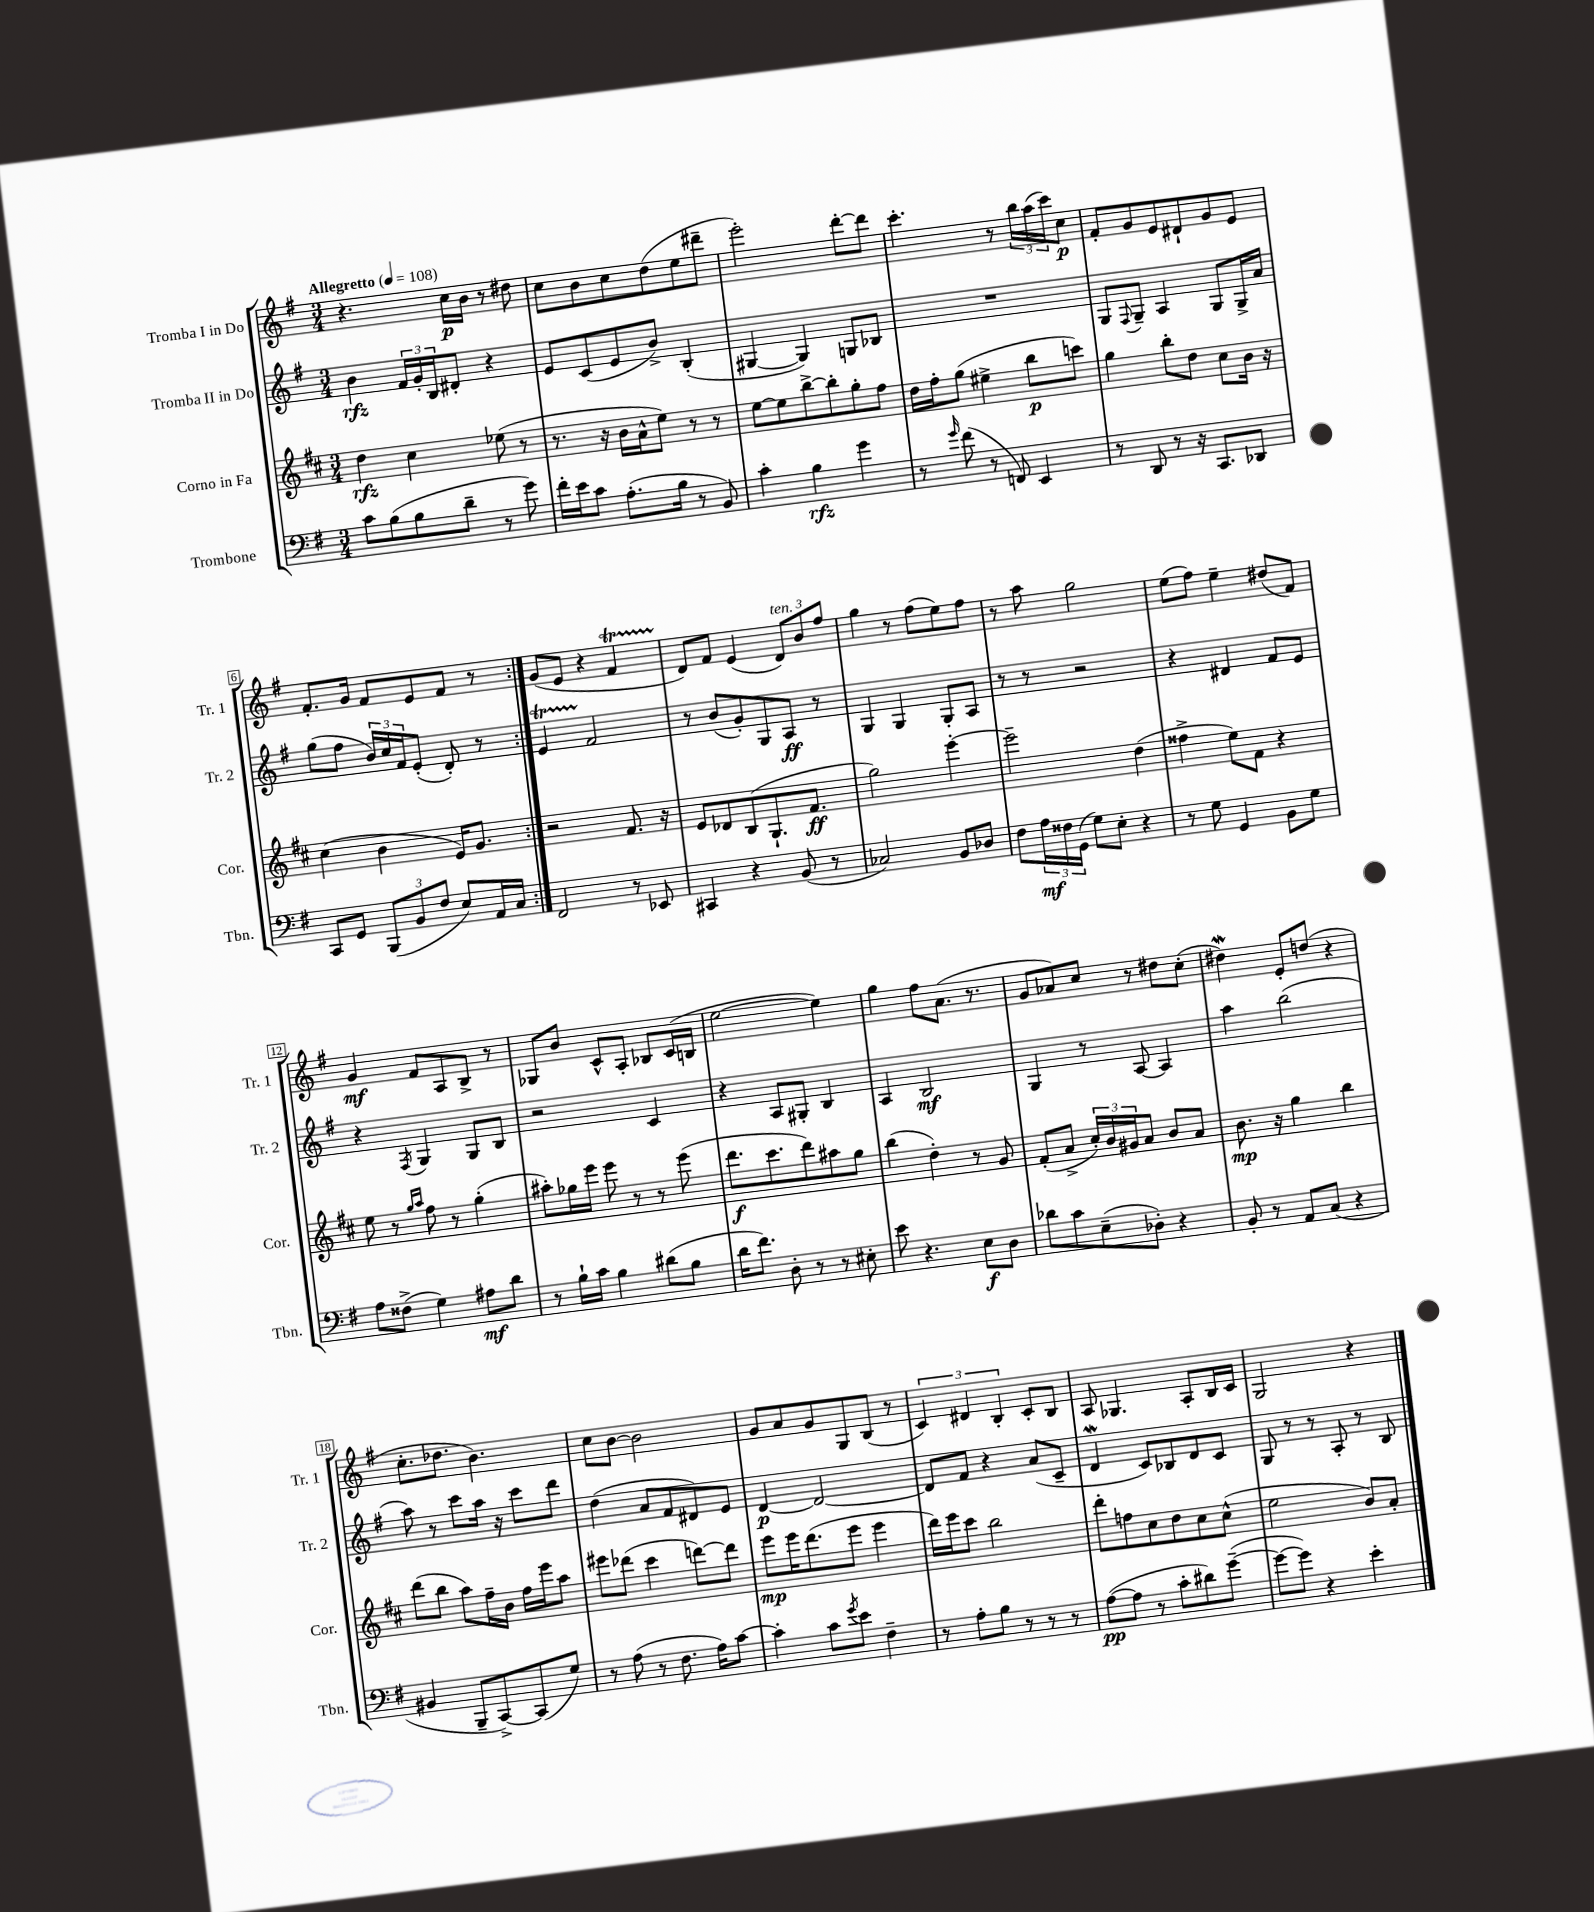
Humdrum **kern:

**kern	**kern	**kern	**kern
*staff4	*staff3	*staff2	*staff1
*clefF4	*clefG2	*clefG2	*clefG2
*k[f#]	*k[f#c#]	*k[f#]	*k[f#]
*M3/4	*M3/4	*M3/4	*M3/4
*MM108	*MM108	*MM108	*MM108
8c	4dd	4b	4.r
(8B	.	.	.
8B	4cc#	24f#	.
.	.	24g'	.
.	.	24B	.
8d~	.	8d#'	16cc
.	.	.	16b
8r	(8ee-	4r	8r
8g)	8r	.	8dd#
=	=	=	=
16f#'	8.r	8e	8cc
16e	.	.	.
8c	.	(8c	8b
.	16r	.	.
(8.A'	16b	8e	8cc
.	16a^^	.	.
.	8ee)	8b^)	(8dd
16B	.	.	.
8r	8r	(4B'	8ee
8BB)	8r	.	8ddd#~
=	=	=	=
4c'	[8ee	[4G#	2eee')
.	8ee]	.	.
4B	[8bb^	4G#])	.
.	8bb']	.	.
4g	8gg'	8G	[8ddd'
.	8ff#	8B-	8ddd]
=	=	=	=
8r	16dd	2.r	4.ccc'
.	16ff#'	.	.
16qqg	.	.	.
(8f#	(8gg	.	.
8r	4ee#^	.	.
8FF)	.	.	8r
4EE	8bb	.	24bb
.	.	.	(24aa
.	.	.	24ccc)
.	8ccc)	.	8cc
=	=	=	=
8r	4gg	8G	8f#'
.	.	8qqF#	.
8DD	.	8G~	8g
8r	8bb'	4A	8e
16r	8dd	.	8d#`
8.CC	.	.	.
.	8cc#	8G	8g
8DD-	16b	16G^	8e
.	16r	16a	.
=	=	=	=
8CC	(4cc#	(8gg	8.f#'
8GG	.	8ff#	.
.	.	.	16g
(12BBB	4b	24b)	8f#
.	.	24cc	.
12BB	.	24f#	.
.	.	(8e'	8e
12F#	.	.	.
8E)	16e)	8d')	8f#
.	8.g	.	.
16AA	.	8r	8r
16C	.	.	.
=:|!	=:|!	=:|!	=:|!
2FF#	2r	4e	(8g
.	.	.	8e
.	.	2f#	4r
8r	8.f#	.	4f#
8EE-	.	.	.
.	16r	.	.
=	=	=	=
4CC#	8e	8r	8d)
.	8d-	(8b	8f#
4r	(8B	8g')	(4e
.	8.G`	8G	.
(8BB	.	8A	12d)
.	8.f#	.	.
.	.	.	12b
8r	.	8r	.
.	.	.	12ff#
=	=	=	=
2C-)	2gg)	4G	4gg
.	.	4G	8r
.	.	.	(8ff#
8BB	[4eee'	8G'	8ee)
8D-	.	8A	8ff#
=	=	=	=
8F#	2eee~]	8r	8r
24A	.	8r	8aa
24F##	.	.	.
(24GG	.	.	.
8G)	.	2r	2gg
8E'	.	.	.
4r	(4dd	.	.
=	=	=	=
8r	4ff##^	4r	(8ee
8G	.	.	8ff#)
4GG	8ee)	4d#	4ee~
.	8f#	.	.
8BB	4r	8f#	(8dd#
8G	.	8e	8f#)
=	=	=	=
8A	8ee	4r	4g
(8F##^	8r	.	.
.	16qqgg	.	.
.	16qqaa	8qF#	.
4G)	8ff#	4G	8f#
.	8r	.	8A
8A#	(4gg'	8G	8B^
8d	.	8B	8r
=	=	=	=
8r	8aa#')	2r	8G-
16B`	16gg-	.	8b
16c	16eee	.	.
4B	8eee	.	8c^^
.	8r	.	8A'
(8d#	8r	4c	8B-
8B	(8eee	.	(16c
.	.	.	16B
=	=	=	=
16d	8.ddd	4r	[2ee
8.f#)	.	.	.
.	8.ccc#	.	.
8D'	.	8A	.
8r	8ddd)	8G#'	.
8r	8aa#	4B	4ee])
8E#'	8gg	.	.
=	=	=	=
8e	(4bb	4A	4gg
4.r	.	.	.
.	4dd')	2B	8ff#
.	.	.	(8.a
8E	8r	.	.
.	.	.	8.r
8D	8g	.	.
=	=	=	=
8d-	(8f#'	4G	8g
8c	8a^	.	8a-)
(8E~	24cc#')	8r	8cc
.	24b	.	.
.	24g#	.	.
8D-')	8a	[8A	8r
4r	8b	4A]	8dd#
.	8a	.	(8cc'
=	=	=	=
8BB'	8.b	4aa	4dd#)
8r	.	.	.
.	16r	.	.
8AA	4gg	(2bb	8e'
(8C	.	.	(8dd
4r	4bb	.	4r
=	=	=	=
4BB#	(8ddd	8aa)	8.cc'
.	8bb	8r	.
.	.	.	8.dd-
8BBB~	8aa)	8ccc	.
[8CC^)	16ff#~	16aa	4.b)
.	16b	16r	.
(8CC]	16ff#	8ccc	.
.	16eee	.	.
8G)	8aa	8ddd	.
=	=	=	=
8r	8eee#	(4dd	8cc
(8A	(8ddd-	.	[8b
8r	4ccc#	8a	2b]
8.F#	.	8f#	.
.	[8ddd)	8d#)	.
16A)	.	.	.
[8c	8ddd]	8e	.
=	=	=	=
4c']	8eee	[4d	8g
.	16eee	.	8a
.	(8.ddd	.	.
8c	.	2d_	8g
8qg	.	.	.
8e	8eee	.	8G
4F#~	4eee	.	(8B
.	.	.	8r
=	=	=	=
8r	16ddd)	8d]	6c)
.	16eee	.	.
8A'	8ccc#	8f#	.
.	.	.	6d#
8B	2bb	4r	.
.	.	.	6B'
8r	.	.	.
8r	.	(8a	8c'
8r	.	8c~	8B
=	=	=	=
([8A	8ddd'	4d	8A
8A]	8ff	.	4.G-
8r	8cc#	8c)	.
8c'	8dd	8B-	.
8d#)	8cc#	8d	8A'
([8g~	(8cc#^^	8c	16B
.	.	.	16c
=	=	=	=
8g_	2ee	8G	2G
8g])	.	8r	.
4r	.	8r	.
.	.	8A'	.
4e'	8b)	8r	4r
.	8a'	8B	.
==	==	==	==
*-	*-	*-	*-
